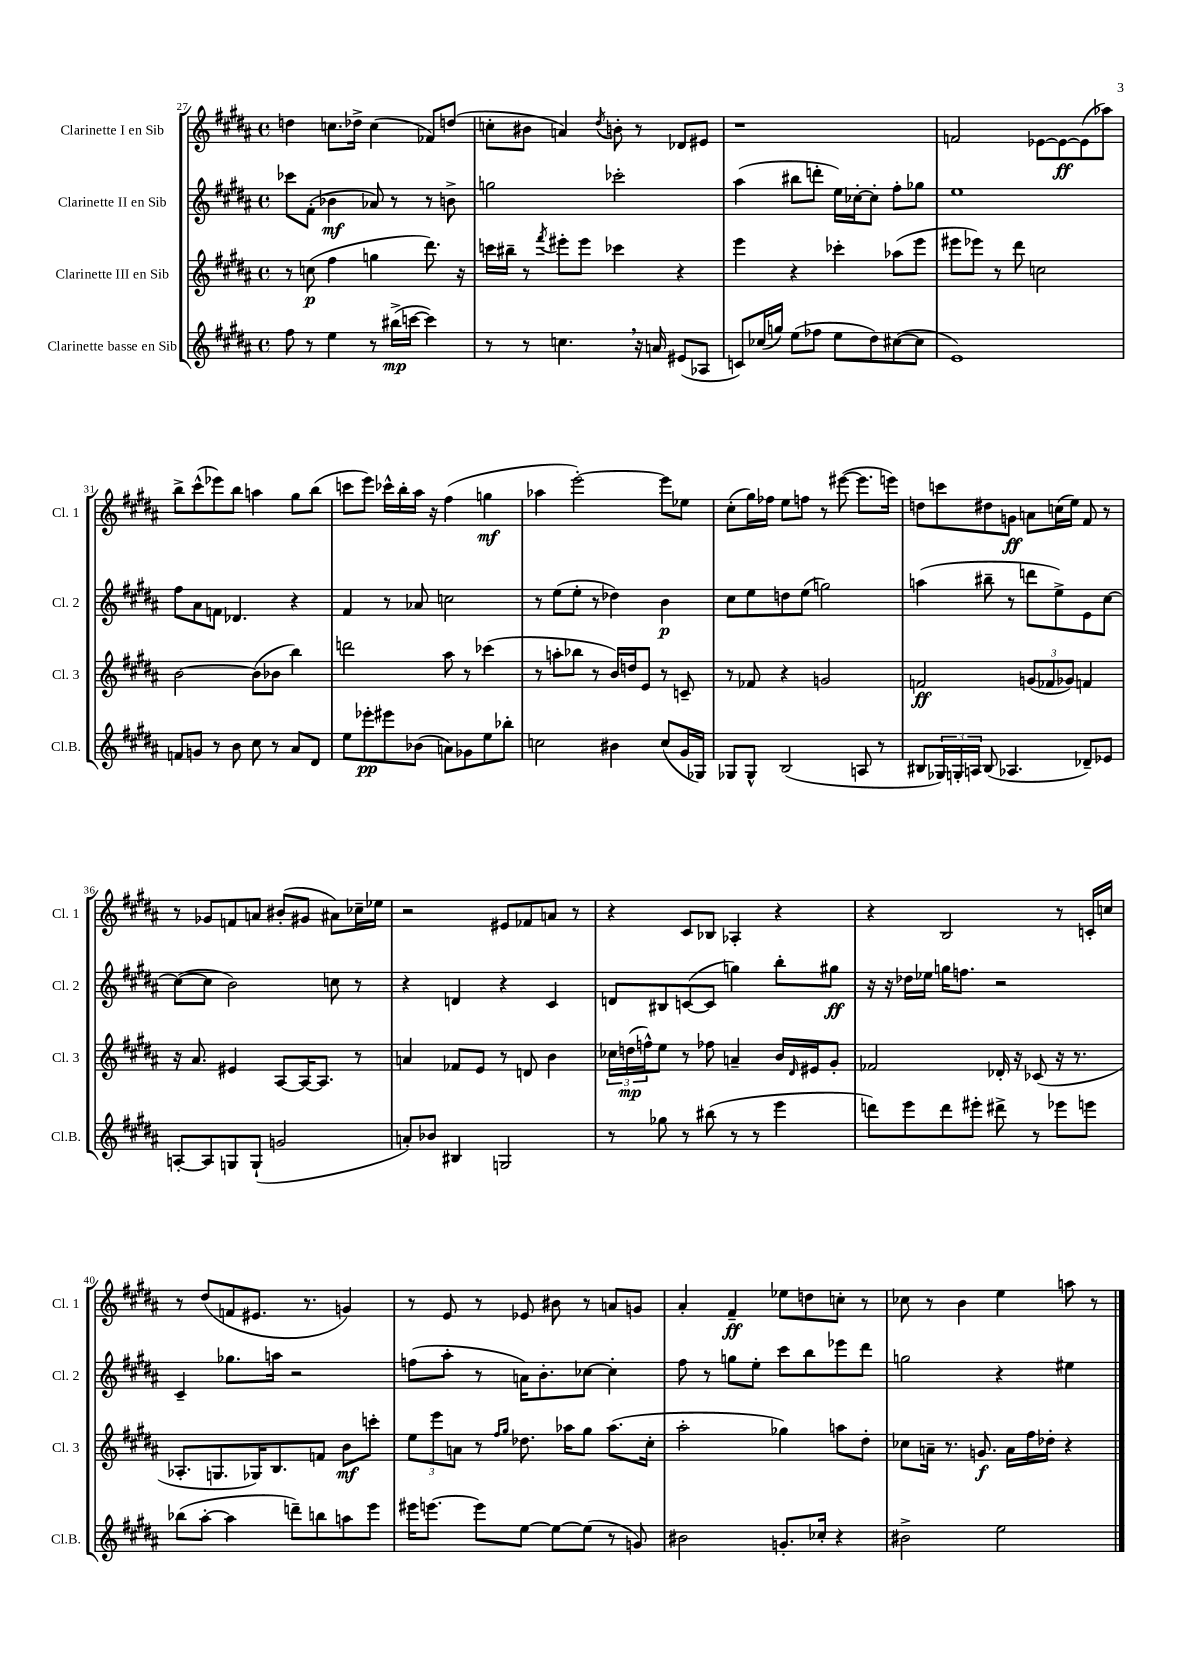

**kern	**dynam	**kern	**dynam	**kern	**dynam	**kern	**dynam
*part4	*part4	*part3	*part3	*part2	*part2	*part1	*part1
*staff4	*staff4	*staff3	*staff3	*staff2	*staff2	*staff1	*staff1
*I"Clarinette basse en Sib	*	*I"Clarinette III en Sib	*	*I"Clarinette II en Sib	*	*I"Clarinette I en Sib	*
*I'Cl.B.	*	*I'Cl. 3	*	*I'Cl. 2	*	*I'Cl. 1	*
*clefG2	*	*clefG2	*	*clefG2	*	*clefG2	*
*k[f#c#g#d#a#]	*	*k[f#c#g#d#a#]	*	*k[f#c#g#d#a#]	*	*k[f#c#g#d#a#]	*
*M4/4	*	*M4/4	*	*M4/4	*	*M4/4	*
*met(c)	*	*met(c)	*	*met(c)	*	*met(c)	*
=27	=27	=27	=27	=27	=27	=27	=27
8ff#\	.	8r	.	8ccc-X\L	.	4ddn\	.
8r	.	(8ccn\	p	(8f#'\J	.	.	.
4ee\	.	4ff#\	.	4b-X\	mf	8.ccn\L	.
.	.	.	.	.	.	16dd-X^\Jk	.
8r	.	4ggn\	.	8a-X/)	.	(4cc\	.
(16bb#X^\LL	mp	.	.	8r	.	.	.
[16cccn\JJ	.	.	.	.	.	.	.
4ccc\])	.	8.ddd#\)	.	8r	.	8f-X/L)	.
.	.	.	.	8bn^\	.	(8ddn/J	.
.	.	16r	.	.	.	.	.
=28	=28	=28	=28	=28	=28	=28	=28
8r	.	16cccn\LL	.	2ggn\	.	8ccn'\L	.
.	.	16bb#X~\JJ	.	.	.	.	.
8r	.	8r	.	.	.	8b#X\J	.
.	.	8qfff#/	.	.	.	.	.
4.ccn,\	.	8eee#X'\L	.	.	.	4an/)	.
.	.	8eee#\J	.	.	.	.	.
.	.	.	.	.	.	8qdd#/	.
.	.	4ccc-X\	.	2ccc-X'\	.	8bn'\	.
16r	.	.	.	.	.	8r	.
16an/	.	.	.	.	.	.	.
(8e#X/L	.	4r	.	.	.	8d-X/L	.
8A-X/J	.	.	.	.	.	8e#X/J	.
=29	=29	=29	=29	=29	=29	=29	=29
8cn/L)	.	4eee\	.	(4aa#\	.	1r	.
(16cc-X/L	.	.	.	.	.	.	.
16ggn/JJ)	.	.	.	.	.	.	.
(8ee\L	.	4r	.	8bb#X\L	.	.	.
8ff-X\J	.	.	.	8dddn'\J	.	.	.
8ee\L	.	4ccc-X'\	.	16ee\LL)	.	.	.
.	.	.	.	[16cc-X'\J	.	.	.
8dd#\)	.	.	.	8cc-'\J]	.	.	.
([8cc#X\	.	(8aa-X\L	.	8ff#'\L	.	.	.
8cc#\J]	.	8eee\J	.	8gg-X\J	.	.	.
=30	=30	=30	=30	=30	=30	=30	=30
1e)	.	8eee#X\L	.	1ee	.	2fn/	.
.	.	8eee-X\J)	.	.	.	.	.
.	.	8r	.	.	.	.	.
.	.	8ddd#\	.	.	.	.	.
.	.	2ccn\	.	.	.	[8e-X\L	.
.	.	.	.	.	.	8e-\_	ff
.	.	.	.	.	.	(8e-\]	.
.	.	.	.	.	.	8aa-X\J)	.
!!LO:LB:g=z
=31	=31	=31	=31	=31	=31	=31	=31
8fn/L	.	[2b\	.	8ff#\L	.	8bb^\L	.
8gn/J	.	.	.	8a#\	.	(8ccc#^^\	.
8r	.	.	.	8fn\J	.	8eee-X\)	.
8b\	.	.	.	4.d-X/	.	8bb\J	.
8cc#\	.	(8b\L]	.	.	.	4aan\	.
8r	.	8b-X\J	.	.	.	.	.
8a#/L	.	4bb\)	.	4r	.	8gg#\L	.
8d#/J	.	.	.	.	.	(8bb\J	.
=32	=32	=32	=32	=32	=32	=32	=32
8ee\L	.	2dddn\	.	4f#/	.	8cccn\L	.
8eee-X'\	pp	.	.	.	.	8eee\J)	.
8eee#X\	.	.	.	8r	.	16ccc-X^^\LL	.
.	.	.	.	.	.	16bb'\	.
(8b-X\J	.	.	.	8a-X/	.	16aa#\JJ	.
.	.	.	.	.	.	16r	.
8an\L)	.	8aa#\	.	2ccn\	.	(4ff#\	.
8g-X\	.	8r	.	.	.	.	.
8ee\	.	(4ccc-X\	.	.	.	4ggn\	mf
8bb-X'\J	.	.	.	.	.	.	.
=33	=33	=33	=33	=33	=33	=33	=33
2ccn\	.	8r	.	8r	.	4aa-X\	.
.	.	8aan'\L	.	(8ee\L	.	.	.
.	.	8bb-X\J	.	8ee'\J	.	[2eee'\)	.
.	.	8r	.	8r	.	.	.
4b#X\	.	16b/LL)	.	4dd-X\)	.	.	.
.	.	16ddn/J	.	.	.	.	.
.	.	8e/J	.	.	.	.	.
(8cc/L	.	8r	.	4b\	p	8eee\L]	.
16g#/L	.	8cn~/	.	.	.	8ee-X\J	.
16G-X/JJ)	.	.	.	.	.	.	.
=34	=34	=34	=34	=34	=34	=34	=34
8G-X/L	.	8r	.	8cc#\L	.	(8cc#'\L	.
8G-^^/J	.	8f-X/	.	8ee\	.	16gg#\L)	.
.	.	.	.	.	.	16ff-X\JJ	.
(2B/	.	4r	.	8ddn\	.	8ee\L	.
.	.	.	.	(8ee\J	.	8ffn\J	.
.	.	2gn/	.	2ggn\)	.	8r	.
.	.	.	.	.	.	([8eee#X\	.
8An/	.	.	.	.	.	8.eee#\L]	.
8r	.	.	.	.	.	.	.
.	.	.	.	.	.	16eeen\Jk)	.
=35	=35	=35	=35	=35	=35	=35	=35
8B#X/L	.	2fn/	ff	(4aan\	.	8ddn\L	.
24G-X/L)	.	.	.	.	.	8cccn\	.
24Gn'/	.	.	.	.	.	.	.
24An/JJ	.	.	.	.	.	.	.
(8B#/	.	.	.	8bb#X~\	.	8dd#X\	.
4.A-X/	.	.	.	8r	.	8gn\J	ff
.	.	(12gn/L	.	8dddn\L	.	8an\L	.
.	.	12f-X/	.	.	.	.	.
.	.	.	.	8ee^\)	.	(16ccn\L	.
.	.	12g-X/J)	.	.	.	.	.
.	.	.	.	.	.	16ee\JJ)	.
8d-X~/L)	.	4fn/	.	8e\	.	8f#/	.
8e-X/J	.	.	.	[8cc#\J	.	8r	.
!!LO:LB:g=z
=36	=36	=36	=36	=36	=36	=36	=36
[8An'/L	.	16r	.	(8cc#\L_	.	8r	.
.	.	8.a#/	.	.	.	.	.
8A/]	.	.	.	8cc#\J]	.	8g-X/L	.
8Gn/	.	4e#X/	.	2b\)	.	8fn/	.
(8G`/J	.	.	.	.	.	8an/J	.
2gn/	.	[8A#/L	.	.	.	(8b#X'/L	.
.	.	16A#/K_	.	.	.	8g#X/J	.
.	.	8.A#/J]	.	.	.	.	.
.	.	.	.	8ccn\	.	8a#X\L)	.
.	.	8r	.	8r	.	16cc-X~\L	.
.	.	.	.	.	.	16ee-X\JJ	.
=37	=37	=37	=37	=37	=37	=37	=37
8an'/L)	.	4an/	.	4r	.	2r	.
8b-X/J	.	.	.	.	.	.	.
4B#X/	.	8f-X/L	.	4dn/	.	.	.
.	.	8e/J	.	.	.	.	.
2Gn/	.	8r	.	4r	.	8e#X/L	.
.	.	8dn/	.	.	.	8f-X/	.
.	.	4b\	.	4c#/	.	8an/J	.
.	.	.	.	.	.	8r	.
=38	=38	=38	=38	=38	=38	=38	=38
8r	.	24cc-X\LL	.	8dn/L	.	4r	.
.	.	(24ddn\	mp	.	.	.	.
.	.	24ffn^^\J)	.	.	.	.	.
8gg-X\	.	8ee\J	.	8B#X/	.	.	.
8r	.	8r	.	([8cn/	.	8c#/L	.
(8bb#X\	.	8ff-X\	.	8c/J]	.	8B-X/J	.
8r	.	4an~/	.	4ggn\)	.	4A-X'/	.
8r	.	.	.	.	.	.	.
4eee\	.	16b/LL	.	8bb'\L	.	4r	.
.	.	16qqd#/	.	.	.	.	.
.	.	16e#X/J	.	.	.	.	.
.	.	8g#'/J	.	8gg#X\J	ff	.	.
=39	=39	=39	=39	=39	=39	=39	=39
8dddn\L)	.	2f-X/	.	16r	.	4r	.
.	.	.	.	16r	.	.	.
8eee\	.	.	.	16dd-X\LL	.	.	.
.	.	.	.	16ee-X\JJ	.	.	.
8ddd\	.	.	.	16ggn\KL	.	2B/	.
.	.	.	.	8.ffn\J	.	.	.
8eee#X'\J	.	.	.	.	.	.	.
8ddd#X^\	.	16d-X'/	.	2r	.	.	.
.	.	16r	.	.	.	.	.
8r	.	(8c-X/	.	.	.	.	.
8eee-X\L	.	16r	.	.	.	8r	.
.	.	8.r	.	.	.	.	.
8eeen\J	.	.	.	.	.	16cn'/LL	.
.	.	.	.	.	.	16ccn/JJ	.
!!LO:LB:g=z
=40	=40	=40	=40	=40	=40	=40	=40
(8bb-X\L	.	8.A-X'/L	.	4c#~/	.	8r	.
[8aa#'\J	.	.	.	.	.	(8dd#/L	.
.	.	8.Gn/	.	.	.	.	.
4aa#\]	.	.	.	8.gg-X\L	.	8fn/	.
.	.	16G-X/K)	.	.	.	8.e#X/J	.
.	.	8.B/	.	16aan\Jk	.	.	.
8dddn~\L)	.	.	.	2r	.	.	.
.	.	.	.	.	.	8.r	.
8bbn\	.	8fn/J	.	.	.	.	.
8aan\	.	8b\L	mf	.	.	4gn/)	.
8eee\J	.	8cccn'\J	.	.	.	.	.
=41	=41	=41	=41	=41	=41	=41	=41
16eee#X\KL	.	12ee\L	.	(8ffn\L	.	8r	.
[8.eeen\J	.	.	.	.	.	.	.
.	.	12eee\	.	.	.	.	.
.	.	.	.	8aa#'\J	.	8e/	.
.	.	12an\J	.	.	.	.	.
8eee\L]	.	8r	.	8r	.	8r	.
.	.	16qqff#/LL	.	.	.	.	.
.	.	16qqgg#/JJ	.	.	.	.	.
[8ee\J	.	8.dd-X\	.	16an\KL)	.	8e-X/	.
.	.	.	.	8.b'\	.	.	.
8ee\L_	.	.	.	.	.	8b#X\	.
.	.	16aa-X\KL	.	.	.	.	.
(8ee\J]	.	8gg#\J	.	[8cc-X\J	.	8r	.
8r	.	(8.aa-\L	.	4cc-'\]	.	8an/L	.
8gn/)	.	.	.	.	.	8gn/J	.
.	.	16cc#'\Jk	.	.	.	.	.
=42	=42	=42	=42	=42	=42	=42	=42
2b#X\	.	2aa#'\	.	8ff#\	.	4a#'/	.
.	.	.	.	8r	.	.	.
.	.	.	.	8ggn\L	.	4f#~/	ff
.	.	.	.	8ee'\J	.	.	.
8.gn'/L	.	4gg-X\)	.	8ccc#\L	.	8ee-X\L	.
.	.	.	.	8bb\	.	8ddn\	.
16cc-X'/Jk	.	.	.	.	.	.	.
4r	.	8aan\L	.	8eee-X\	.	8ccn'\J	.
.	.	8dd#'\J	.	8ddd#\J	.	8r	.
=43	=43	=43	=43	=43	=43	=43	=43
2b#X^\	.	8cc-X\L	.	2ggn\	.	8cc-X\	.
.	.	16an~\Jk	.	.	.	8r	.
.	.	8.r	.	.	.	.	.
.	.	.	.	.	.	4b\	.
.	.	8.gn/	f	.	.	.	.
2ee\	.	.	.	4r	.	4ee\	.
.	.	16a\LL	.	.	.	.	.
.	.	16ff#\	.	.	.	.	.
.	.	16dd-X'\JJ	.	.	.	.	.
.	.	4r	.	4ee#X\	.	8aan\	.
.	.	.	.	.	.	8r	.
==	==	==	==	==	==	==	==
*-	*-	*-	*-	*-	*-	*-	*-
